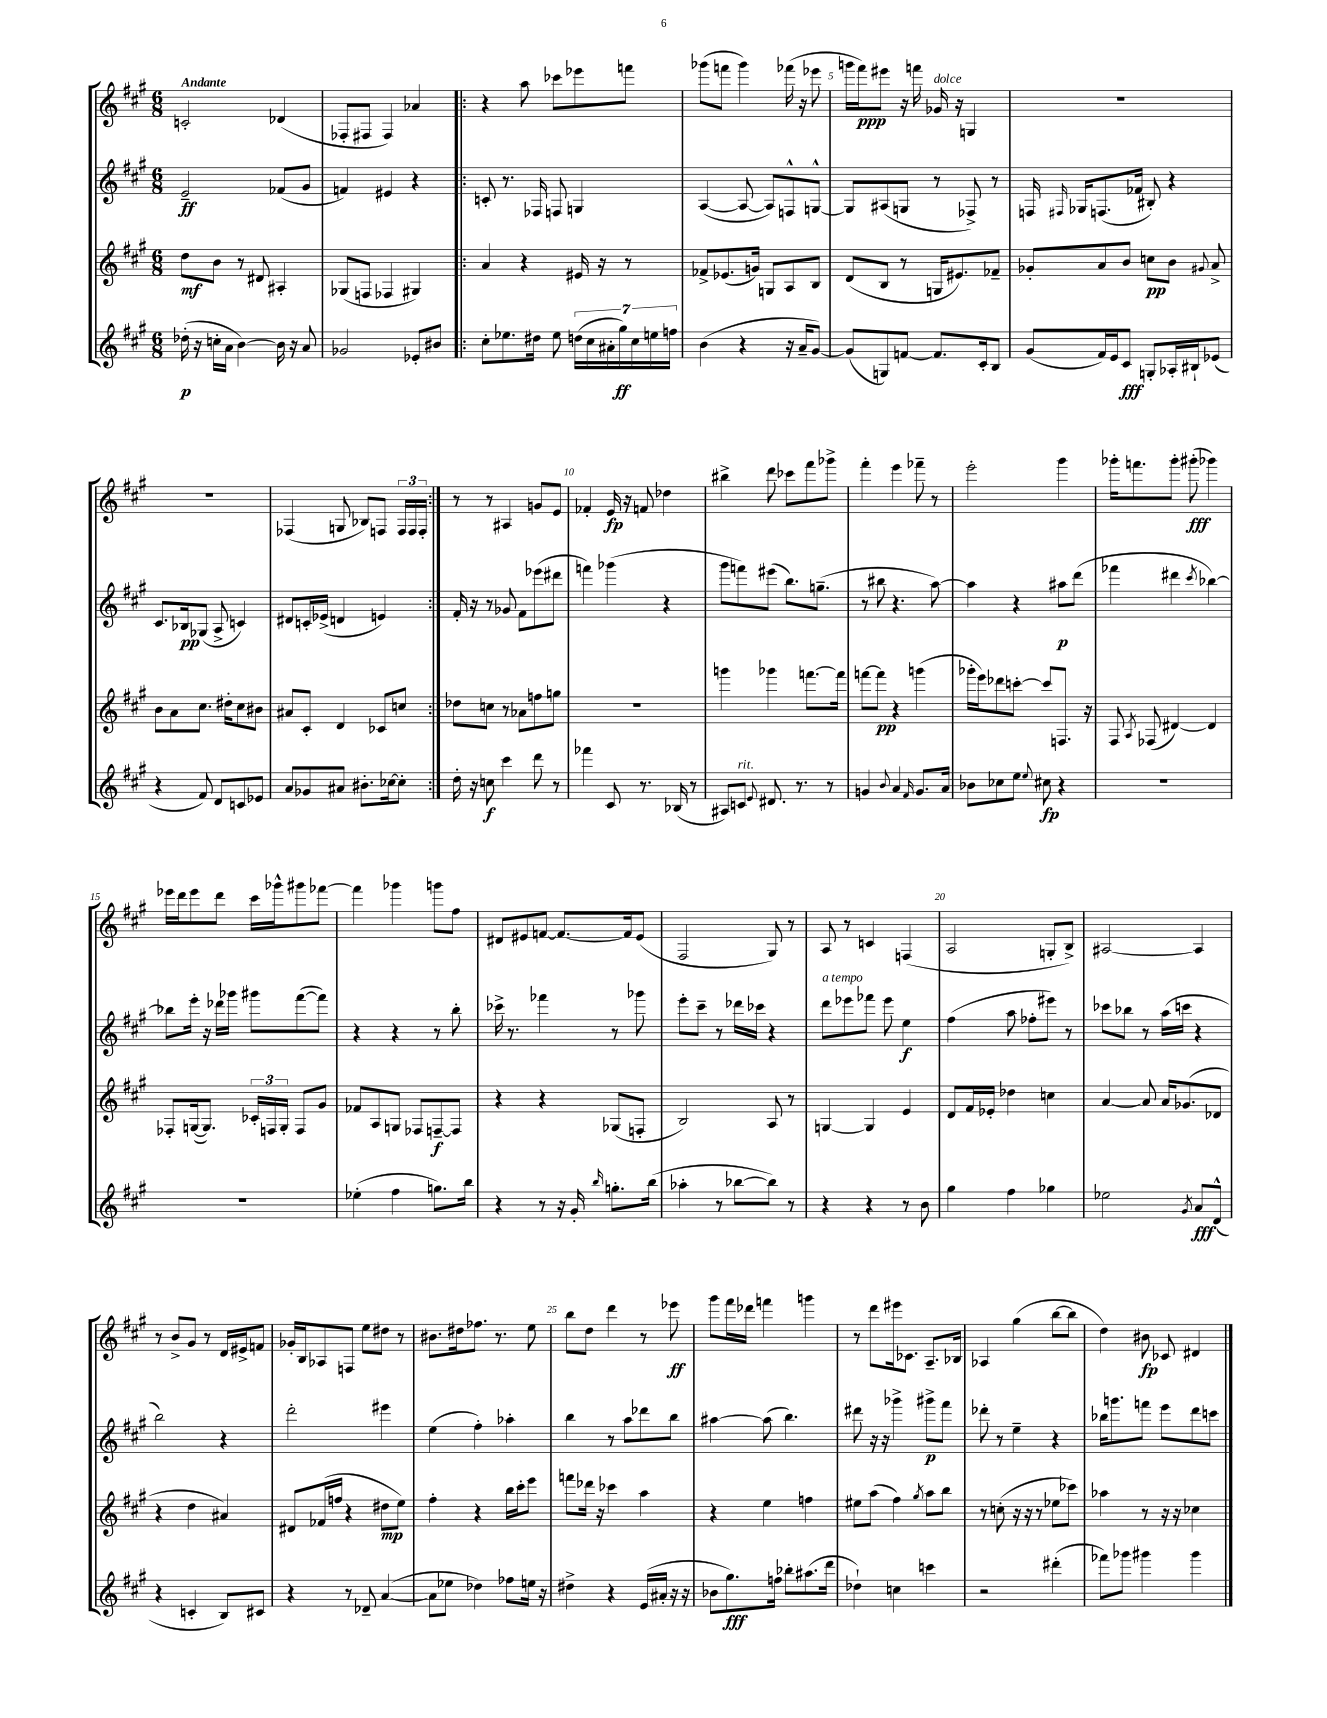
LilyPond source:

<<
\new StaffGroup <<
\new Staff = "s0" {
    \clef treble \key a \major \numericTimeSignature \time 6/8 \tempo "Andante"
    \autoBeamOff c'2-. des'4( |
    fes8[-. fis8] fis4) aes'4 |
    \repeat volta 2 { r4 a''8 ces'''8[ ees'''8 f'''8] |
    ges'''8[( f'''8] ges'''4) fes'''16( r16 ees'''8 |
    g'''16[ fis'''16\ppp) eis'''8] r16 f'''16 ges'16^\markup { \italic "dolce" } r16 g4 |
    R2. |
    R2. |
    fes4( g8 bes8[) f8] \tuplet 3/2 { f16[ f16 f16]-. } | }
    r8 r8 ais4 g'8[ e'8] |
    fes'4-. e'16\fp r16 f'8 des''4 |
    bis''4-> d'''8 ces'''8[ fis'''8 ges'''8]-> |
    fis'''4-. e'''4 fes'''8-- r8 |
    e'''2-. gis'''4 |
    ges'''16[-. f'''8. ges'''8]-. gis'''8-.\fff( ges'''4) |
    ees'''16[ d'''16 ees'''8 d'''8] cis'''16[ ges'''16-^ gis'''8 fes'''8]~ |
    fes'''4 ges'''4 g'''8[ fis''8] |
    dis'8[ eis'8 f'8]~ f'8.[~ f'16 eis'8]( |
    fis2 gis8) r8 |
    a8 r8 c'4 f4( |
    a2 g8[-. b8]->) |
    ais2~ ais4 |
    r8 b'8[-> gis'8] r8 d'16[ eis'16-> f'8] |
    ges'16[-. b16 aes8 f8] e''8[ dis''8] r8 |
    bis'8.[ dis''16 fes''8.] r8. e''8 |
    b''8[ d''8] d'''4 r8 ees'''8\ff |
    gis'''8[ fis'''16 des'''16] f'''4 g'''4 |
    r8 d'''8[ eis'''16 ces'8.] a8.[-- bes16] |
    aes4 gis''4( b''8[~ b''8] |
    d''4) bis'8\fp ces'8 dis'4 \bar "|." |
}
\new Staff = "s1" {
    \clef treble \key a \major \numericTimeSignature \time 6/8
    \autoBeamOff e'2--\ff fes'8[( gis'8] |
    f'4) eis'4 r4 |
    \repeat volta 2 { c'8-. r8. fes16 f8 g4 |
    a4~( a8~ a8[) f8-^ g8]~-^ |
    g8[ ais8( g8] r8 fes8->) r8 |
    f16 \grace { fis16 } ges16[ f8.( fes'16] bis8-.) r4 |
    cis'8.[ bes16\pp ges8]( a8-> c'4) |
    dis'8[ c'16-. ees'16]->( d'4 e'4) | }
    fis'16-. r16 r8 ges'8 fis'8[ ees'''8( dis'''8] |
    f'''4) ges'''4( r4 |
    gis'''8[ f'''8) eis'''8]( b''8.[) g''8.]--( |
    r8 bis''8 r4. a''8~) |
    a''4 r4 ais''8[\p d'''8]( |
    fes'''4 dis'''4 \acciaccatura { cis'''8 } bes''4~) |
    bes''8[ e'''16]-. r16 des'''16[ ges'''16] gis'''8[ fis'''8~( fis'''8]) |
    r4 r4 r8 b''8-. |
    ces'''16-> r8. fes'''4 r8 ges'''8 |
    e'''8[-. cis'''8]-- r8 des'''16[ ces'''16] r4 |
    d'''8[^\markup { \italic "a tempo" } ees'''8 fes'''8] ees'''8 e''4\f |
    fis''4( a''8 fes''8[-. eis'''8]) r8 |
    ces'''8[ bes''8] r8 a''16[( c'''16] r4 |
    b''2) r4 |
    d'''2-. eis'''4 |
    e''4( fis''4-.) aes''4-. |
    b''4 r8 a''8[ des'''8 b''8] |
    ais''4~ ais''8( b''4.) |
    dis'''8 r16 r16 ges'''4-> gis'''8[->\p fis'''8] |
    des'''8-. r8 e''4-- r4 |
    bes''16[ g'''8. f'''8] e'''8[ d'''8 c'''8] \bar "|." |
}
\new Staff = "s2" {
    \clef treble \key a \major \numericTimeSignature \time 6/8
    \autoBeamOff d''8[\mf b'8] r8 dis'8 ais4-. |
    ges8[( f8] fes4 gis4) |
    \repeat volta 2 { a'4 r4 eis'16 r16 r8 |
    fes'8[-> ees'8.( g'16]) g8[ a8 b8] |
    d'8[( b8] r8 g16[ eis'8.) fes'8]-- |
    ges'8[-. a'8 b'8] c''8[\pp b'8] \appoggiatura { gis'8 } a'8-> |
    b'8[ a'8 cis''8.] dis''16[-. cis''8 bis'8] |
    ais'8[ cis'8]-. d'4 ces'8[ c''8] | }
    des''8[ c''8] r8 aes'8[ f''8 g''8] |
    R2. |
    g'''4 ges'''4 f'''8.[~ f'''16] |
    f'''8[~ f'''8]\pp r4 g'''4( |
    ges'''16[-. e'''16) des'''8 c'''8]~-. c'''8[ f8.] r16 |
    fis8 \acciaccatura { a8 } fes8( dis'4~) dis'4 |
    fes8[-. g16~( g8.]) \tuplet 3/2 { ces'16[-. f16 g16]-. } f8[ gis'8] |
    fes'8[ a8 g8] fes8[ f8~--\f f8] |
    r4 r4 ges8[( f8]-. |
    b2) a8 r8 |
    g4~ g4 e'4 |
    d'8[ fis'16 ees'16]-. des''4 c''4 |
    a'4~ a'8 a'16[ ges'8.( des'8] |
    r4 d''4 ais'4) |
    dis'8[ fes'16( f''16] r4 dis''8[\mp e''8]) |
    fis''4-. r4 b''16[ cis'''16-. e'''8] |
    f'''8[ des'''16] r16 ces'''4 a''4 |
    r4 e''4 f''4 |
    eis''8[ a''8]( fis''4) \acciaccatura { gis''8 } a''8[ b''8] |
    r8 c''8-.( r16 r16 r8 ees''8[ ces'''8]) |
    aes''4 r8 r16 r16 ces''4 \bar "|." |
}
\new Staff = "s3" {
    \clef treble \key a \major \numericTimeSignature \time 6/8
    \autoBeamOff des''16-.\p( r16 c''16[-. a'16] b'4~) b'16 r16 a'8 |
    ges'2 ees'8[-. bis'8] |
    \repeat volta 2 { cis''8[-. ees''8. dis''16] ees''8 \tuplet 7/4 { d''16[( cis''16 ais'16-. gis''16\ff) cis''16 e''16 f''16] } |
    b'4( r4 r16 a'16[-- gis'8]~) |
    gis'8[( g8) f'8]~ f'8.[ cis'16-. b8] |
    gis'8[( fis'16) e'16 cis'8]\fff g8[-. aes16-. bis16-! ees'8]( |
    r4 fis'8) d'8[ c'8 ees'8] |
    a'8[ ges'8 ais'8] bis'8.[-. ces''16~ ces''8]-. | }
    d''16-. r16 c''8\f cis'''4 d'''8 r8 |
    fes'''4 cis'8 r8. bes16( r8 |
    ais8[) c'8]^\markup { \italic "rit." } \appoggiatura { e'8 } dis'8. r8. r8 |
    g'4 \appoggiatura { b'8 } a'4 \grace { fis'16 } g'8.[ a'16] |
    bes'8[ ces''8 e''8] \appoggiatura { e''8 } cis''8\fp r4 |
    R2. |
    R2. |
    ees''4-.( fis''4 g''8.[) b''16] |
    r4 r8 r16 gis'16-. \grace { b''16 } g''8.[-. b''16]( |
    aes''4-. r8 bes''8[~ bes''8]) r8 |
    r4 r4 r8 b'8 |
    gis''4 fis''4 ges''4 |
    ees''2 \acciaccatura { gis'8 } a'8[\fff d'8]-^( |
    r4 c'4-. b8[) cis'8] |
    r4 r8 des'8-- a'4~( |
    a'8[ ees''8] des''4) fes''8[ e''16] r16 |
    dis''4-> r4 e'16[( ais'16]-. r16 r16 |
    bes'8[ gis''8.\fff) f''16] bes''8[-. ais''8.( d'''16] |
    des''4-!) c''4 c'''4 |
    r2 dis'''4-.( |
    fes'''8[) ges'''8] gis'''4 gis'''4 \bar "|." |
}
>>
>>
\layout { \context { \Score \override BarNumber.break-visibility = ##(#f #t #t) barNumberVisibility = #(every-nth-bar-number-visible 5) } }
